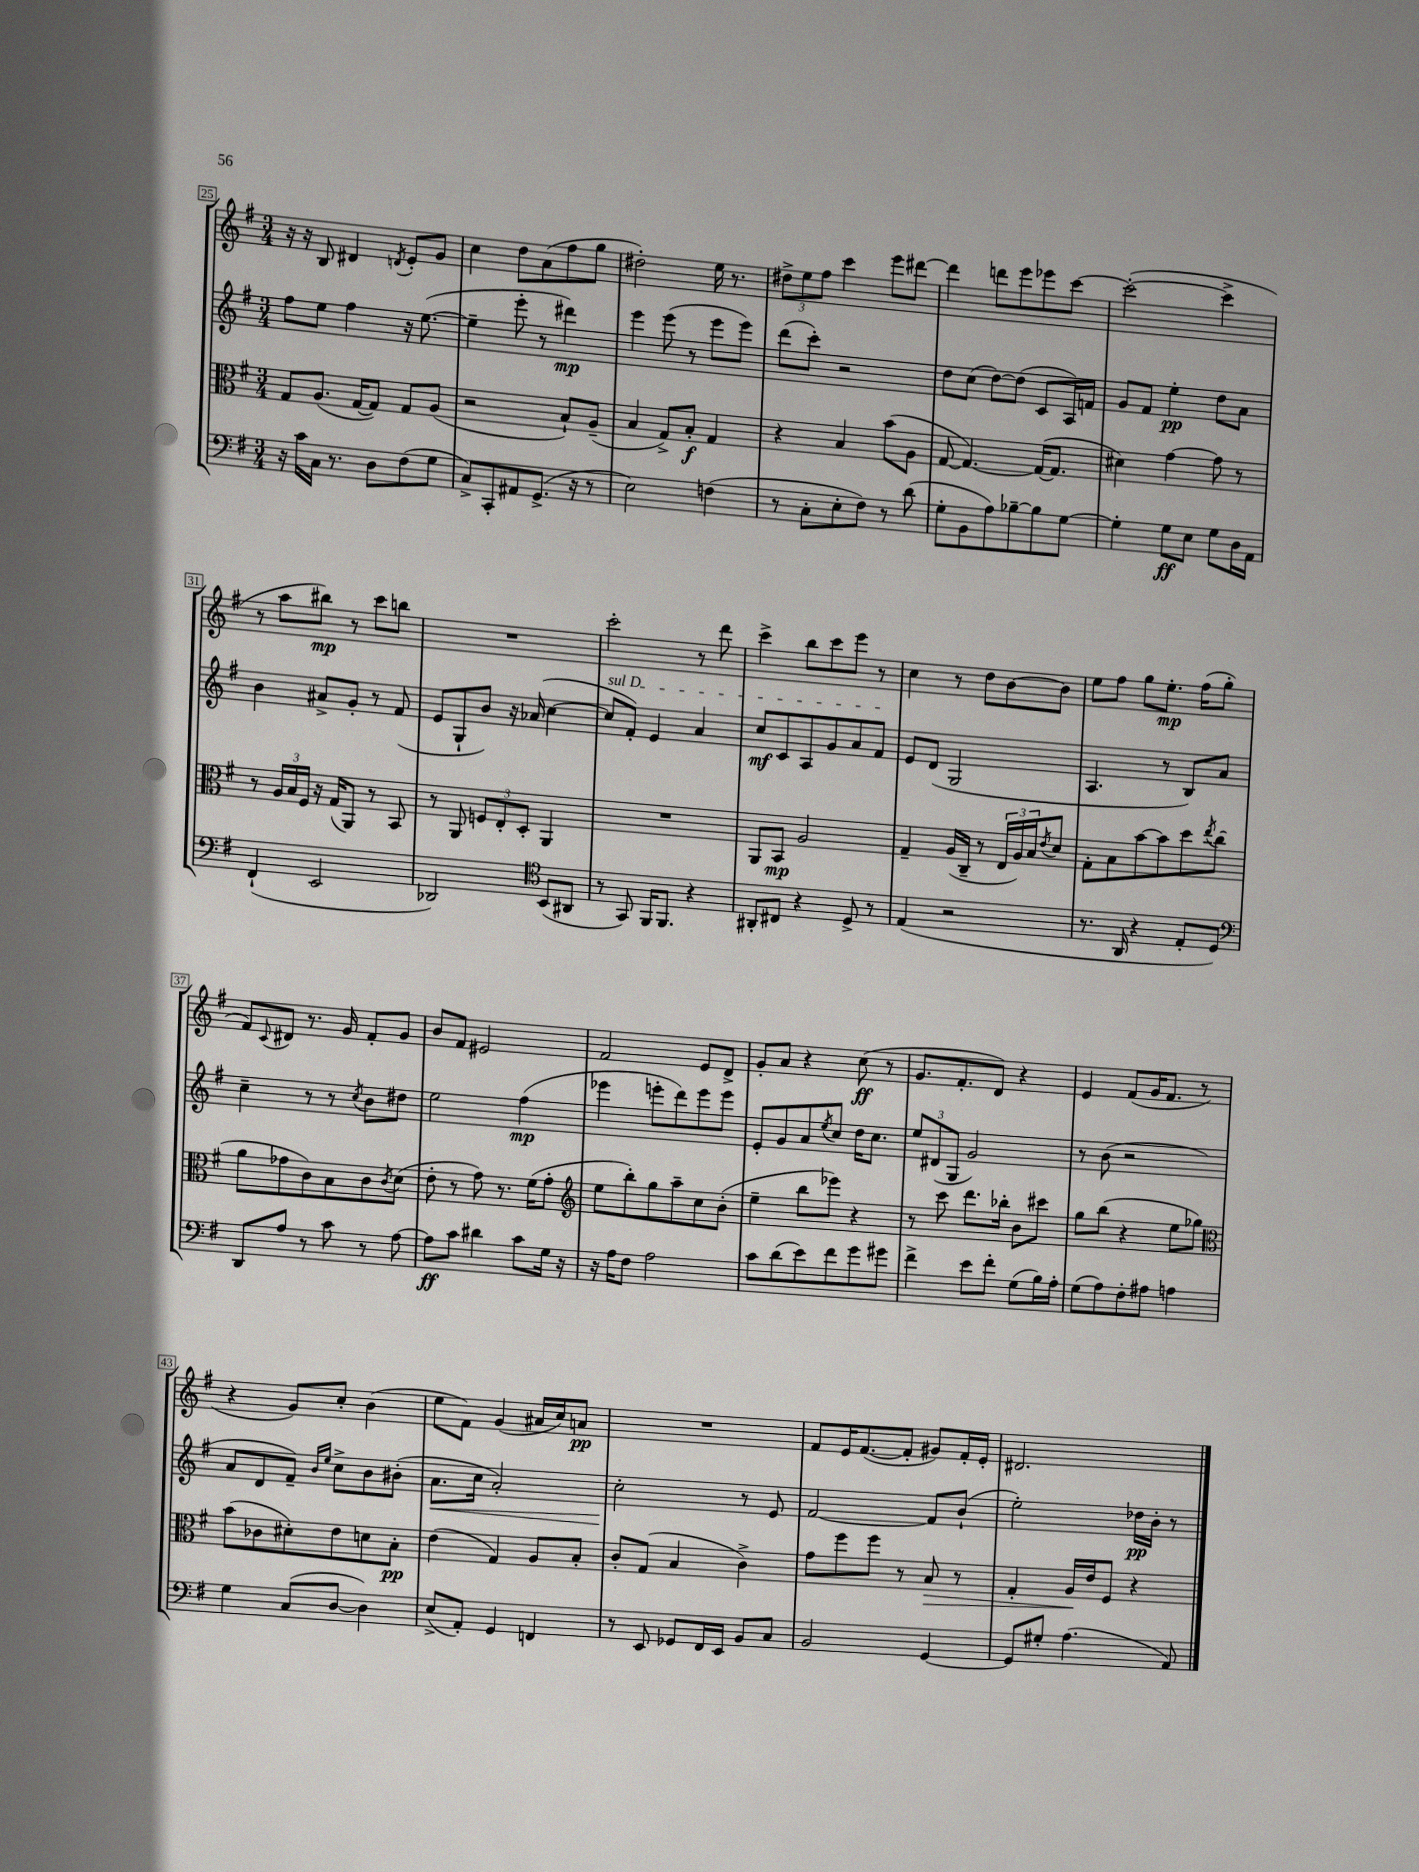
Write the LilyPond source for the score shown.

<<
\new StaffGroup <<
\new Staff = "s0" {
    \clef treble \key g \major \numericTimeSignature \time 3/4
    r16 r16 b8 dis'4 \acciaccatura { d'8 } e'8-. g'8 |
    c''4 d''8 a'8( fis''8 g''8 |
    dis''2-.) e''16 r8. |
    \tuplet 3/2 { dis''8-> e''8 fis''8 } c'''4 e'''8 dis'''8~ |
    dis'''4 d'''8 e'''8 ees'''8 c'''8~ |
    c'''2~-.( c'''4-> |
    r8 a''8 bis''8\mp) r8 c'''8 b''8 |
    R2. |
    c'''2-. r8 d'''8 |
    c'''4-> b''8 c'''8 e'''8 r8 |
    c''4 r8 d''8 b'8~ b'8 |
    e''8 fis''8 g''8 e''8.-.\mp fis''16( g''8-. |
    fis'8) \appoggiatura { c'8 } dis'8 r8. g'16 fis'8-. g'8 |
    b'8 fis'8 eis'2 |
    fis'2 e'8 d'8-> |
    g'8-. a'8 r4 c''8\ff( r8 |
    g'8. fis'8.-. d'8) r4 |
    e'4 fis'8( g'16 fis'8. r8 |
    r4 g'8) c''8-. b'4( |
    e''8 fis'8) g'4( ais'16 c''16) a'8\pp |
    R2. |
    fis'8 e'16 fis'8.~( fis'8-. gis'8) fis'16-. e'16-. |
    dis'2. \bar "|." |
}
\new Staff = "s1" {
    \clef treble \key g \major \numericTimeSignature \time 3/4
    fis''8 e''8 fis''4 r16 e''8.~( |
    e''4-- e'''8-. r8 dis'''4\mp) |
    e'''4 e'''8( r8 e'''8 e'''8) |
    d'''8( c'''8-.) r2 |
    d''8 c''8( d''8~) d''8( c'8 a16) f'16 |
    g'8 fis'8 e''4-.\pp d''8 a'8 |
    b'4 ais'8-> g'8-. r8 fis'8( |
    e'8 g8-! b'8) r16 aes'16( c''4~ |
    \once \override TextSpanner.bound-details.left.text = \markup { \italic "sul D" } c''8\startTextSpan fis'8-.) e'4 a'4 |
    c''8\mf c'8 a8 g'8 a'8 fis'8\stopTextSpan |
    e'8 d'8( g2 |
    a4. r8 b8) a'8 |
    c''4-- r8 r8 \acciaccatura { c''8 } b'8 dis''8 |
    e''2 fis''4\mp( |
    ees'''4 e'''8-. d'''8) e'''8 e'''8 |
    e'8-. g'8 a'8 \acciaccatura { e''8 } c''8 d''16 c''8. |
    \tuplet 3/2 { e''8 dis'8( g8 } g'2) |
    r8 b'8( r2 |
    a'8 d'8 fis'8--) \grace { b'16 e''16 } c''8-> b'8 bis'8-.( |
    a'8.\< c''16 a'2-.) |
    c''2-.\! r8 e'8 |
    fis'2~ fis'8 b'8-!( |
    e''2-.) des''16\pp b'16-. r8 \bar "|." |
}
\new Staff = "s2" {
    \clef alto \key g \major \numericTimeSignature \time 3/4
    g8 a8.( g16~ g8) g8 a8( |
    r2 b8-!) a8--( |
    b4 g8->) b8-.\f g4 |
    r4 b4 b'8( a8 |
    g8~ g4.~) g16~( g8. |
    dis'4) g'4~ g'8 r8 |
    r8 \tuplet 3/2 { a16 b16 fis16 } r16 g16( a,8) r8 b,8 |
    r8 a,8 \tuplet 3/2 { f8 e8-. d8-. } a,4 |
    R2. |
    a,8 b,8\mp a2 |
    g4-- a16( c16-- r8 \tuplet 3/2 { e16 a16) b16 } \acciaccatura { e'8 } d'8 |
    g8-. b8 b'8~ b'8 d''8 \acciaccatura { e''8 } c''8( |
    a'8 ges'8 c'8) b8 c'8 \acciaccatura { c'8 } d'8( |
    e'8-. r8 g'8) r8. fis'16( g'8-. |
    \clef treble e''8 b''8-.) g''8 a''8-- c''8 b'8-.( |
    e''4-- b''8 ees'''8) r4 |
    r8 c'''8 d'''8. bes''16-. b'8 cis'''8 |
    g''8 b''8( r4 e''8 ges''8) |
    \clef alto b'8( ces'8 dis'8-.) e'8 d'8 b8-.\pp |
    e'4( g4) a8 b8-. |
    c'8-. g8( b4 c'4->) |
    g'8 fis''8 fis''8 r8 b8\> r8 |
    g4-. a16\! e'16 fis8 r4 \bar "|." |
}
\new Staff = "s3" {
    \clef bass \key g \major \numericTimeSignature \time 3/4
    r16 c'16 c16 r8. d8 fis8( g8 |
    c8->) c,8-. ais,8 g,8.->( r16 r8 |
    e2) f4( |
    r8 c8-. e8-. fis8) r8 d'8( |
    g8-. b,8 a8) bes8~-- bes8 g8~ |
    g4-. g8\ff e8 g8 d16 a,16 |
    fis,4-!( e,2 |
    des,2) \clef tenor b,8( ais,8 |
    r8 g,8) fis,16 fis,8. r4 |
    ais,8-. cis8 r4 d8-> r8 |
    e4( r2 |
    r8. a,16 r4 e8-. d8) |
    \clef bass d,8 a8 r8 c'8 r8 a8~ |
    a8\ff c'8 dis'4 c'8 g16 r16 |
    r16 a16 fis8 a2 |
    c'8 d'8( e'8) fis'8 g'8 gis'8 |
    fis'4-> e'8 fis'8-. g8( b16) a16-. |
    g8( a8) fis8-. ais8 a4 |
    g4 c8( d8~ d4) |
    e8->( a,8-.) g,4 f,4 |
    r8 e,8 ges,8 fis,16 e,16 b,8 c8 |
    b,2 g,4~ |
    g,8 gis8-. a4.( a,8) \bar "|." |
}
>>
>>
\layout { \context { \Score currentBarNumber = #25 \override BarNumber.stencil = #(make-stencil-boxer 0.1 0.3 ly:text-interface::print) } }
